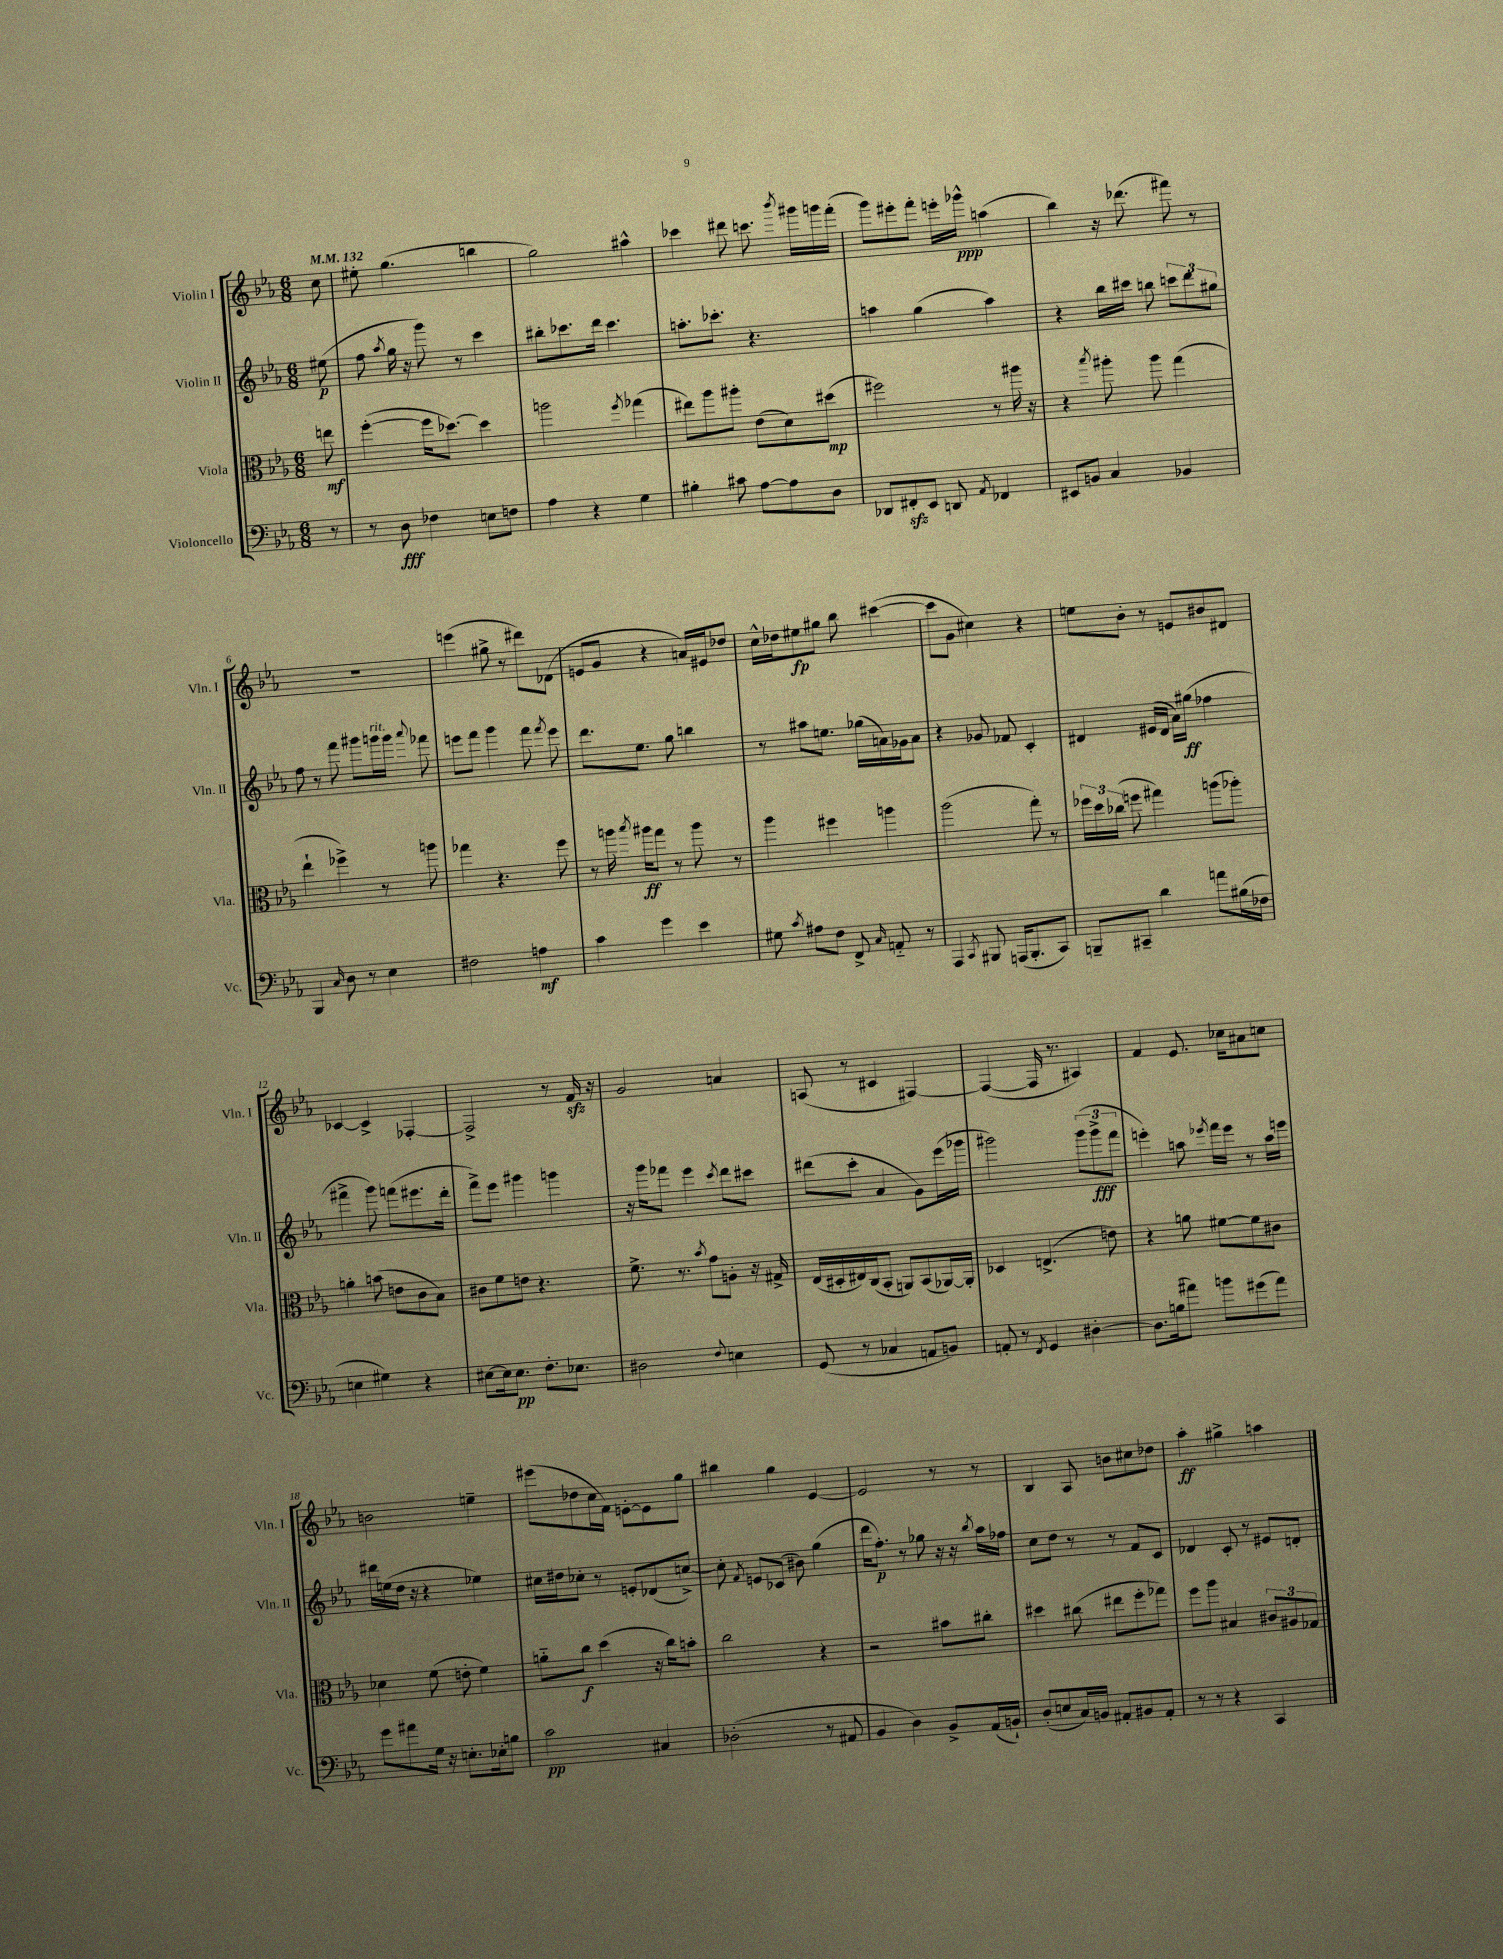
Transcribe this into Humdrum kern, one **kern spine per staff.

**kern	**kern	**kern	**kern
*staff4	*staff3	*staff2	*staff1
*clefF4	*clefC3	*clefG2	*clefG2
*k[b-e-a-]	*k[b-e-a-]	*k[b-e-a-]	*k[b-e-a-]
*M6/8	*M6/8	*M6/8	*M6/8
*MM132	*MM132	*MM132	*MM132
8r	8ee	(8ee#	8cc
=	=	=	=
8r	([4ff'	8ff	8ee#'
.	.	8qaa-	.
8D	.	16gg	(4.gg
.	.	16r	.
4F-	16ff]	8ggg)	.
.	[8.dd-)	.	.
.	.	8r	.
8E	4dd-]	4ccc	4bb
8F	.	.	.
=	=	=	=
4A-	2aa	8bb#'	2gg)
.	.	8.ccc-	.
4r	.	.	.
.	.	16ddd	.
.	.	4.ccc-	.
.	8qff	.	.
4G	(4gg-	.	4aa#^^
=	=	=	=
4B#'	8ee#)	8.aa'	4ccc-
.	8aa-	.	.
.	.	8.ccc-'	.
8c#	8aa#'	.	8ddd#
[8A-	(8e-	4.r	8.ccc
8A-]	8d)	.	.
.	.	.	8qbbb-
.	.	.	16ggg#
8D	(8dd#	.	16ggg
.	.	.	(16fff'
=	=	=	=
8DD-	2ff#)	4aa	8ggg)
8FF#'	.	.	8eee#'
8EE-	.	(4gg	8fff'
8DD	.	.	16eee'
.	.	.	16ggg-^^
8qAA-	.	.	.
4FF-	8r	4aa)	(4aa
.	16aa#	.	.
.	16r	.	.
=	=	=	=
8EE#	4r	4r	4bb-)
8BB	.	.	.
.	8qbb-	.	.
4C	8aa#'	16bb-	16r
.	.	16ccc#	(8.ddd-
.	8aa#	8bb	.
4BB-	(4gg	12ccc	8fff#)
.	.	12ddd	.
.	.	.	8r
.	.	12gg#	.
=	=	=	=
4BBB-	4ee-`	8ff	2.r
.	.	8r	.
16qqC	.	.	.
8D	4ff-^)	8fff	.
8r	.	8ggg#	.
4E-	8r	16ggg	.
.	.	16ggg	.
.	.	8qqaaa-	.
.	8aa	8fff-	.
=	=	=	=
2F#	4gg-	8eee	(4eee
.	.	8fff	.
.	4.r	4ggg	8gg#^
.	.	.	8r
4A	.	8fff	8ddd#)
.	.	8qfff	.
.	8ff	8eee	(8d-
=	=	=	=
4c	8r	8.ddd	8e
.	16aa	.	8g
.	8qbb-	.	.
.	16aa#	8.ee-	.
4g	8gg	.	4r
.	8r	8gg	.
4e-	8aa#	4bb	16a)
.	.	.	16e#
.	8r	.	8dd-
=	=	=	=
8G#	4aa-	8r	16cc^^
.	.	.	16dd-
8qc	.	.	.
8A#	.	8aa#	8ee#
8F	4ff#	8.ee	8gg#
8FF^	.	.	8bb-
.	.	(16gg-	.
16qqC	.	.	.
8AA'~	4aa	16a)	([4ccc#
.	.	16g-	.
8r	.	8a	.
=	=	=	=
4AAA-	(2aa-	4r	8ccc#]
.	.	.	8g
8qCC	.	.	.
8BBB#	.	8g-	4cc#)
(16AAA	.	8f-	.
8.BBB#'	.	.	.
.	8gg')	4c'	4r
8CC)	8r	.	.
=	=	=	=
8BBB~	24ff-	4d#	8ee
.	24dd	.	.
.	(24cc-	.	.
8CC#~	8ff	.	8b-'
4d	4gg#)	(16e#	8r
.	.	16d#	.
.	.	16a-)	8e
.	.	(16gg#	.
8a	(8aa	4ff-	8b#
(16B#	8aa-')	.	8d#
16F-	.	.	.
=	=	=	=
4E	4a'	4fff#^	[4c-
4G#)	(8b	8ggg)	4c-^]
.	8e	(8fff	.
4r	8c	8.eee#	[4F-'
.	8B-)	.	.
.	.	16ddd'	.
=	=	=	=
[8E#	8c#	8fff^)	2F-^]
16E#]	8f	8eee-	.
8.E#	.	.	.
.	8e	4ggg#	.
8.F'	4.r	.	.
.	.	4ggg	8r
8.E-	.	.	.
.	.	.	16f
.	.	.	16r
=	=	=	=
2D#	8.f^	16r	2g
.	.	16ggg	.
.	.	8fff-	.
.	8.r	.	.
.	.	4eee-	.
.	8qb-	.	.
.	8g	.	.
8qqF	.	8qccc	.
4E	8A'	8ddd	4a
.	16r	8ccc#	.
.	16G#^	.	.
=	=	=	=
(8GG	(16E-	(8ddd#	(8A
.	16D#'	.	.
8r	16E#)	8ccc'	8r
.	(16C	.	.
4C-	8BB-'	4a-	4c#
.	8AA)	.	.
8AA	(8BB-	8g)	[4F#)
8BB)	[16AA-)	(16eee-	.
.	16AA-']	16ggg-	.
=	=	=	=
8AA'	4D-	2ggg#)	(4F#_
8r	.	.	.
8qFF	.	.	.
4GG	(4.E^	.	16F#]
.	.	.	8.r
[4D#'	.	(12ggg#	4A#)
.	.	12ggg#^	.
.	8e)	.	.
.	.	12fff	.
=	=	=	=
8.D#]	4r	4eee')	4f
(16B	.	.	.
8a#)	8a	8aa	8.e-
.	.	8qeee-	.
8b	[8f#	16fff	.
.	.	16eee-	16cc-
(8g#	8f#]	8r	8a#
8a#)	8c#	16aa	8cc
.	.	16eee	.
=	=	=	=
8g	4d-	16ddd#	2b
.	.	(16ee	.
8a#	.	16dd	.
.	.	16r	.
16G	(8f	4r	.
16r	.	.	.
8.E'	8e'	.	.
.	4f)	4ee-)	4ee~
16E-'	.	.	.
8B	.	.	.
=	=	=	=
2c	8a'~	16cc#	(8eee#
.	.	16dd#	.
.	8cc	8cc-'	8dd-
.	(4dd	8r	16cc
.	.	.	16f)
.	.	8e'	[8e'
4C#	16r	(8d-	8e]
.	16cc)	.	.
.	8b'	[8cc^)	8gg
=	=	=	=
(2D-'	2cc	8cc']	4bb#
.	.	8qf	.
.	.	8e	.
.	.	(8c-	4gg
.	.	8b#)	.
8r	4r	(4gg	[4e-
8AA#	.	.	.
=	=	=	=
4BB-	2r	16ddd	2e-]
.	.	8.ff')	.
4D)	.	8r	.
.	.	8gg-	.
8BB-^	8b#	16r	8r
.	.	16r	.
.	.	8qbb-	.
(16AA-	8cc#'	16aa-	8r
16BB`)	.	16ff-	.
=	=	=	=
(8D'	4dd#	8cc	4B-
8E	.	8dd	.
16C)	(8cc#	8r	8A-
16BB	.	.	.
8AA#'	8ee#	8r	8b
8BB#	8ff'	8f	8cc#
8AA#'	8gg-)	8c	8dd-
=	=	=	=
8r	8ff	4d-	4aa-'
8r	8aa-	.	.
4r	4B#	8c'	4gg#^
.	.	8r	.
4CC	12c#	8e#	4aa
.	12A#	.	.
.	.	8d'	.
.	12G-	.	.
==	==	==	==
*-	*-	*-	*-
